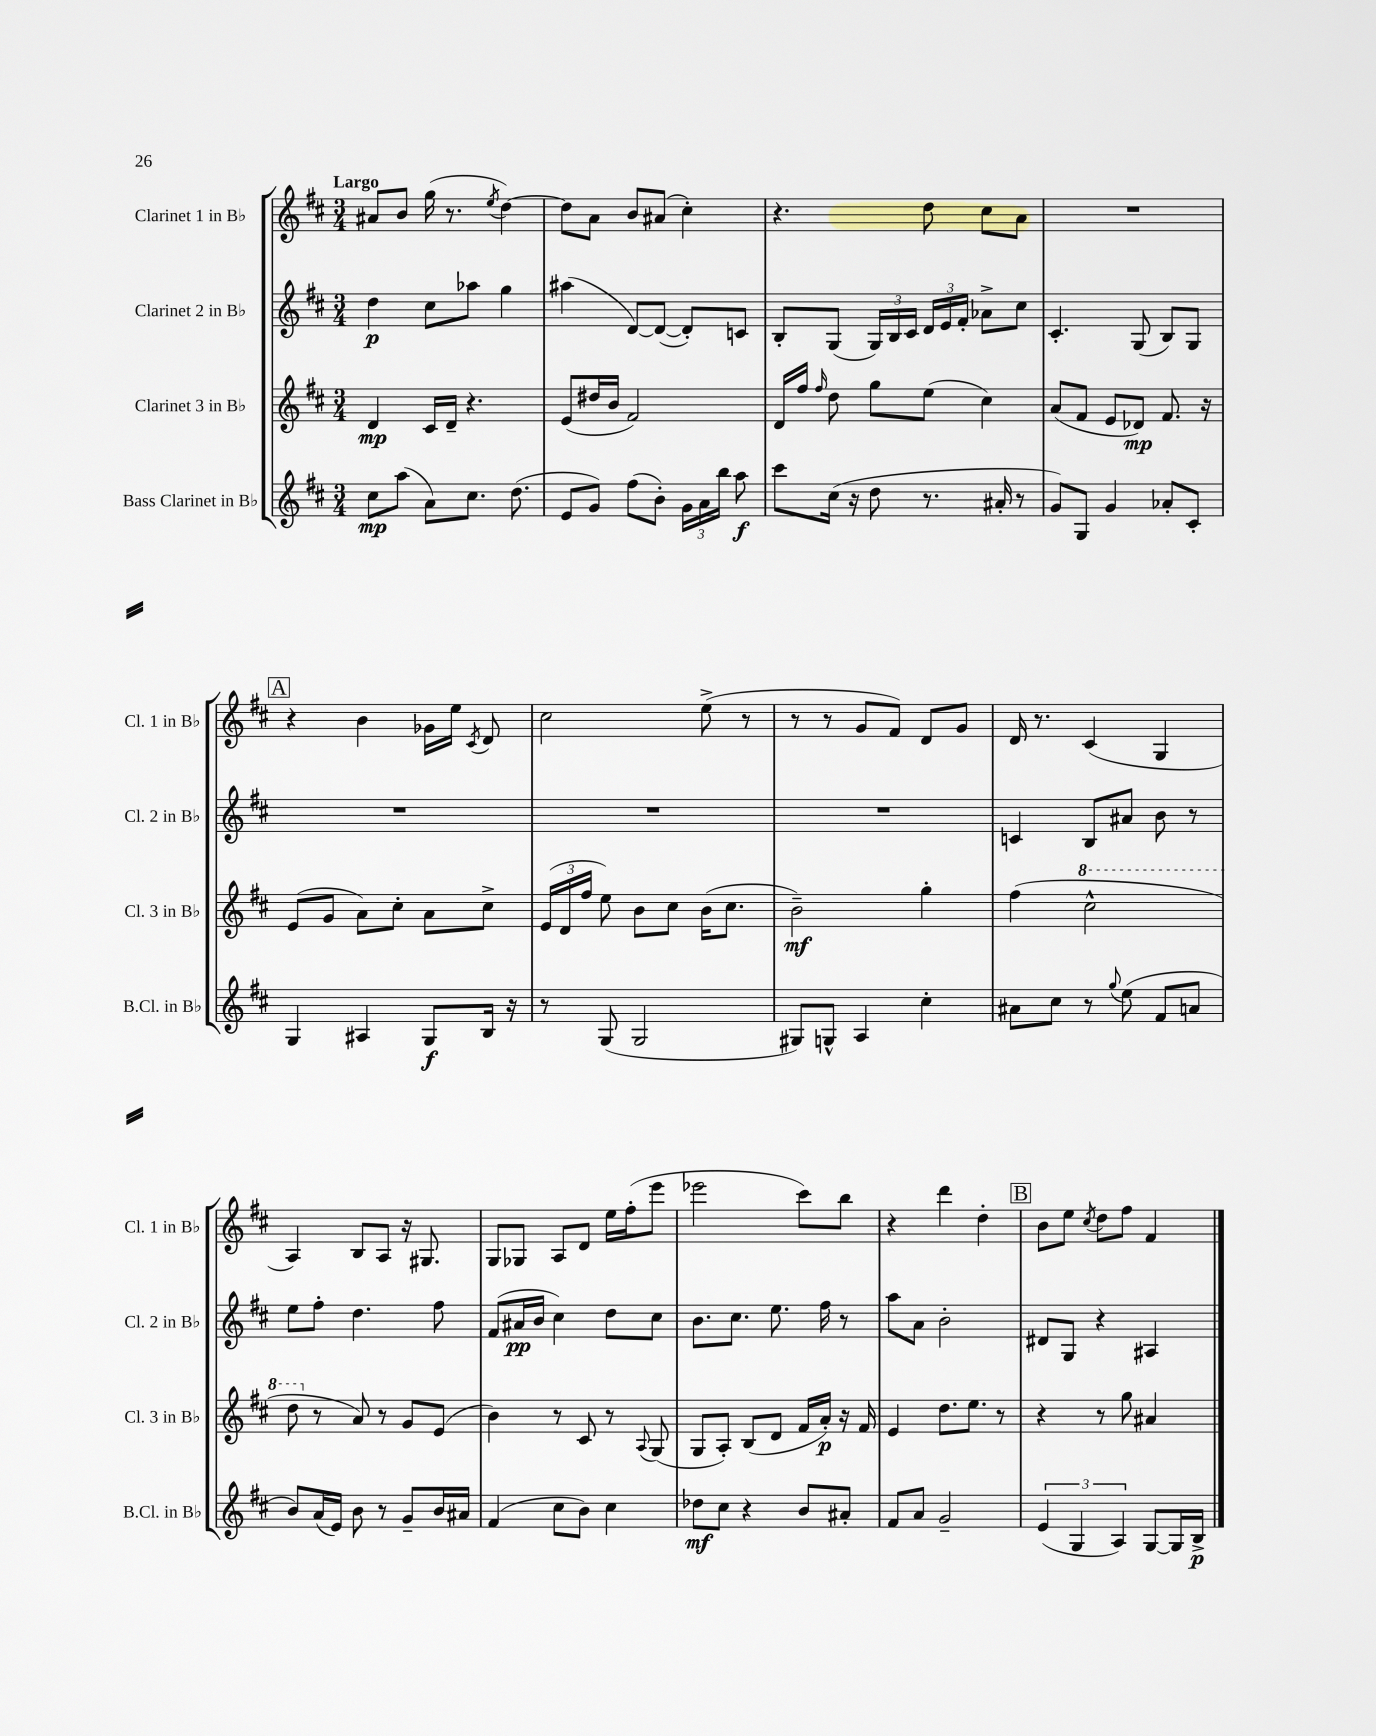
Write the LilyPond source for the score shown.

<<
\new StaffGroup <<
\new Staff = "s0" \with { instrumentName = "Clarinet 1 in Bb" shortInstrumentName = "Cl. 1 in Bb" } {
    \clef treble \key d \major \numericTimeSignature \time 3/4 \tempo "Largo"
    \autoBeamOff ais'8[ b'8] g''16( r8. \acciaccatura { e''8 } d''4~) |
    d''8[ a'8] b'8[ ais'8]( cis''4-.) |
    r4. d''8 cis''8[ a'8] |
    R2. |
    \mark \markup { \box "A" } r4 b'4 ges'16[ e''16] \acciaccatura { cis'8 } d'8 |
    cis''2 e''8->( r8 |
    r8 r8 g'8[ fis'8]) d'8[ g'8] |
    d'16 r8. cis'4( g4 |
    a4) b8[ a8] r16 gis8. |
    g8[ ges8] a8[ d'8] e''16[ fis''16-.( e'''8] |
    ees'''2 cis'''8[) b''8] |
    r4 d'''4 d''4-. |
    \mark \markup { \box "B" } b'8[ e''8] \acciaccatura { cis''8 } d''8[ fis''8] fis'4 \bar "|." |
}
\new Staff = "s1" \with { instrumentName = "Clarinet 2 in Bb" shortInstrumentName = "Cl. 2 in Bb" } {
    \clef treble \key d \major \numericTimeSignature \time 3/4
    \autoBeamOff d''4\p cis''8[ aes''8] g''4 |
    ais''4( d'8[~) d'8]~( d'8[-.) c'8] |
    b8[-. g8]( \tuplet 3/2 { g16[) b16 cis'16] } \tuplet 3/2 { d'16[ e'16 fis'16]-. } aes'8[-> cis''8] |
    cis'4.-. g8( b8[) g8] |
    \mark \markup { \box "A" } R2. |
    R2. |
    R2. |
    c'4 b8[ ais'8] b'8 r8 |
    e''8[ fis''8]-. d''4. fis''8 |
    fis'8[( ais'16\pp b'16] cis''4) d''8[ cis''8] |
    b'8.[ cis''8.] e''8. fis''16 r8 |
    a''8[ a'8] b'2-. |
    \mark \markup { \box "B" } dis'8[ g8] r4 ais4 \bar "|." |
}
\new Staff = "s2" \with { instrumentName = "Clarinet 3 in Bb" shortInstrumentName = "Cl. 3 in Bb" } {
    \clef treble \key d \major \numericTimeSignature \time 3/4
    \autoBeamOff d'4\mp cis'16[ d'16]-- r4. |
    e'8[( dis''16 b'16] fis'2) |
    d'16[ fis''16] \grace { fis''16 } d''8 g''8[ e''8]( cis''4) |
    a'8[( fis'8] e'8[ des'8]\mp) fis'8. r16 |
    \mark \markup { \box "A" } e'8[( g'8] a'8[) cis''8]-. a'8[ cis''8]-> |
    \tuplet 3/2 { e'16[( d'16 fis''16] } e''8) b'8[ cis''8] b'16[( cis''8.] |
    b'2--\mf) g''4-. |
    fis''4( \ottava #1 cis'''2-^ |
    d'''8 \ottava #0 r8 a'8) r8 g'8[ e'8]( |
    b'4) r8 cis'8 r8 \appoggiatura { a8 } g8( |
    g8[ a8]-.) b8[( d'8] fis'16[ a'16]-.\p) r16 fis'16 |
    e'4 d''8.[ e''8.] r8 |
    \mark \markup { \box "B" } r4 r8 g''8 ais'4 \bar "|." |
}
\new Staff = "s3" \with { instrumentName = "Bass Clarinet in Bb" shortInstrumentName = "B.Cl. in Bb" } {
    \clef treble \key d \major \numericTimeSignature \time 3/4
    \autoBeamOff cis''8[\mp a''8]( a'8[) cis''8.] d''8.( |
    e'8[ g'8]) fis''8[( b'8]-.) \tuplet 3/2 { g'16[ a'16 b''16] } a''8\f |
    cis'''8[ cis''16]( r16 d''8 r8. ais'16-. r8 |
    g'8[) g8] g'4 aes'8[-. cis'8]-. |
    \mark \markup { \box "A" } g4 ais4 g8[\f b16] r16 |
    r8 g8( g2 |
    gis8[) g8]-^ a4 cis''4-. |
    ais'8[ cis''8] r8 \appoggiatura { g''8 } e''8( fis'8[ a'8] |
    b'8[) a'16( e'16]) b'8 r8 g'8[-- b'16 ais'16] |
    fis'4( cis''8[ b'8]) cis''4 |
    des''8[\mf cis''8] r4 b'8[ ais'8]-. |
    fis'8[ a'8] g'2-- |
    \mark \markup { \box "B" } \tuplet 3/2 { e'4( g4 a4) } g8[~ g16 b16]->\p \bar "|." |
}
>>
>>
\layout { \context { \Score \remove "Bar_number_engraver" } }
